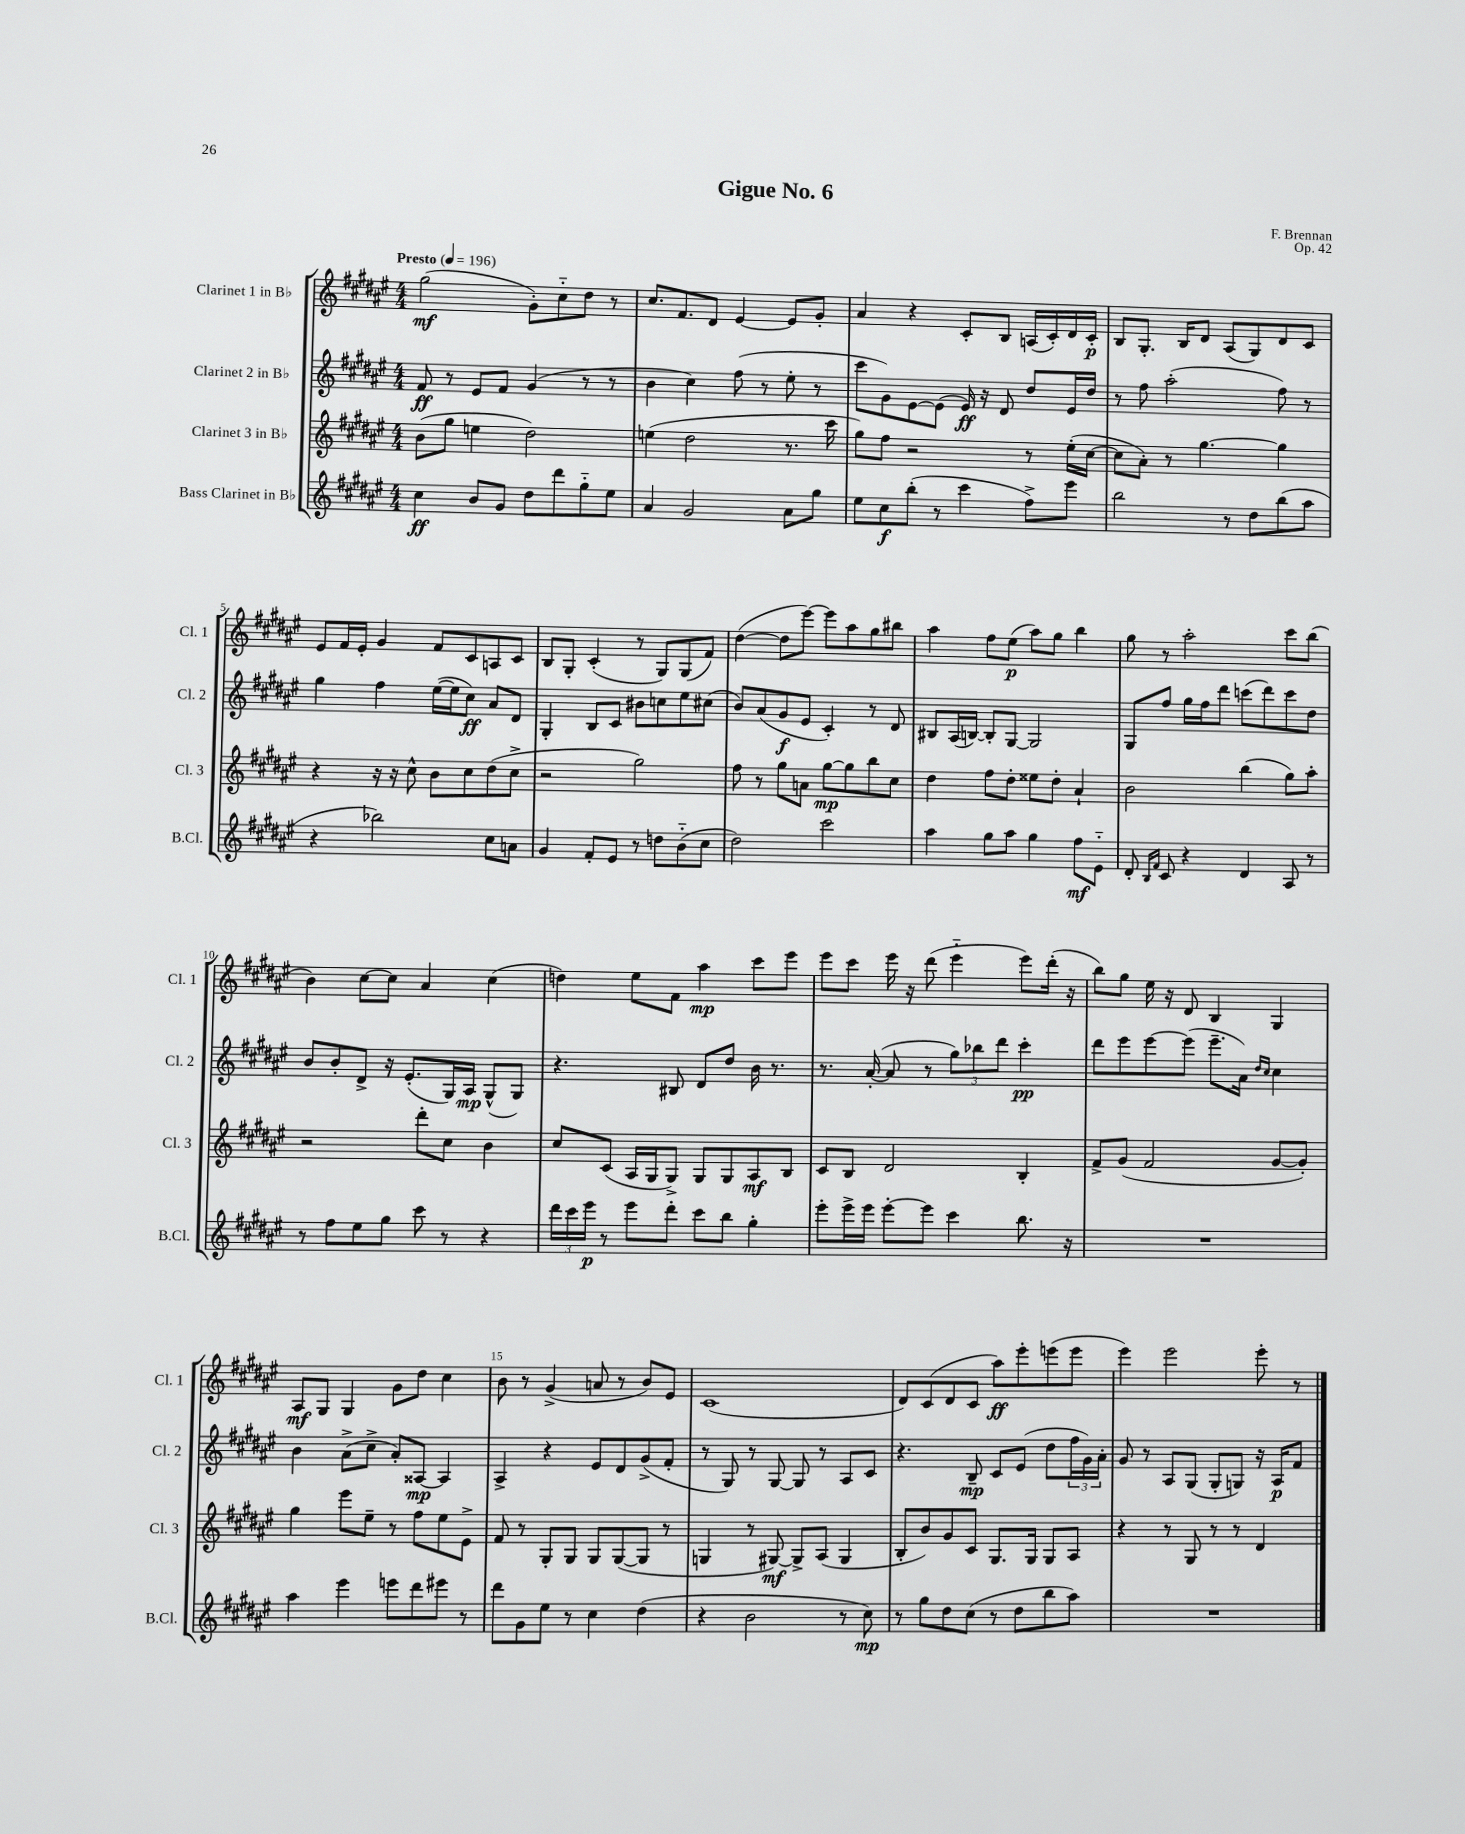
\header { title = "Gigue No. 6" composer = "F. Brennan" opus = "Op. 42" }
<<
\new StaffGroup <<
\new Staff = "s0" \with { instrumentName = "Clarinet 1 in Bb" shortInstrumentName = "Cl. 1" } {
    \clef treble \key fis \major \numericTimeSignature \time 4/4 \tempo "Presto" 4 = 196
    gis''2\mf( gis'8-.) cis''8-_ dis''8 r8 |
    cis''8. fis'8. dis'8 eis'4~ eis'8 gis'8-. |
    ais'4 r4 cis'8-. b8 a16( cis'16-.) dis'16 cis'16-.\p |
    b8 gis8.-. b16 dis'8 ais8( gis8) dis'8 cis'8 |
    eis'8 fis'16 eis'16-. gis'4 fis'8 cis'8 a8 cis'8 |
    b8 gis8-. cis'4-.( r8 gis8) gis8( fis'8) |
    dis''4~( dis''8 eis'''8~) eis'''8 ais''8 gis''8 bis''8 |
    ais''4 fis''8 eis''8\p( ais''8) gis''8 b''4 |
    gis''8 r8 ais''2-. cis'''8 b''8( |
    b'4) cis''8~ cis''8 ais'4 cis''4( |
    d''4) eis''8 fis'8 ais''4\mp cis'''8 eis'''8 |
    eis'''8 cis'''8 eis'''16 r16 dis'''8( eis'''4-_ eis'''8) dis'''16-.( r16 |
    b''8) gis''8 eis''16 r16 dis'8 b4 gis4 |
    ais8\mf gis8 gis4 gis'8 dis''8 cis''4 |
    b'8 r8 gis'4->( a'8 r8 b'8) eis'8 |
    cis'1( |
    dis'8) cis'8( dis'8 cis'8 ais''8\ff) eis'''8-. e'''8( e'''8 |
    eis'''4) eis'''2 eis'''8-. r8 \bar "|." |
}
\new Staff = "s1" \with { instrumentName = "Clarinet 2 in Bb" shortInstrumentName = "Cl. 2" } {
    \clef treble \key fis \major \numericTimeSignature \time 4/4
    fis'8\ff r8 eis'8 fis'8 gis'4( r8 r8 |
    b'4 cis''4) fis''8( r8 eis''8-. r8 |
    cis'''8 gis'8) eis'8~ eis'8( eis'16\ff) r16 dis'8 dis''8 eis'16 dis''16 |
    r8 fis''8 ais''2-.( fis''8) r8 |
    gis''4 fis''4 eis''16~( eis''16 cis''8\ff) ais'8 dis'8 |
    gis4-. b8 cis'8 bis'8 c''8 eis''8 cis''8( |
    b'8) ais'8( gis'8\f eis'8 cis'4-.) r8 dis'8 |
    bis8 ais16( b16~) b8-. gis8~ gis2 |
    gis8 fis''8 gis''16 fis''16 dis'''8 c'''8( dis'''8) c'''8 dis''8 |
    b'8 b'8-. dis'8-> r16 eis'8.-.( gis16) ais16\mp gis8-^( gis8) |
    r4. bis8 dis'8 dis''8 b'16 r8. |
    r8. ais'16~-.( ais'8 r8 \tuplet 3/2 { gis''8) bes''8 dis'''8 } cis'''4-.\pp |
    dis'''8 eis'''8 eis'''8~ eis'''8( eis'''8.-- ais'16) \grace { dis''16 cis''16 } cis''4 |
    b'4 ais'8->( cis''8-> ais'8-.) aisis8~\mp aisis4 |
    ais4-> r4 eis'8 dis'8 gis'8->( fis'8-. |
    r8 gis8) r8 gis8~ gis8 r8 ais8 cis'8 |
    r4. b8--\mp cis'8 eis'8( dis''8 \tuplet 3/2 { fis''16 gis'16) ais'16-. } |
    gis'8 r8 ais8 gis8( gis8-. g8) r16 ais16\p fis'8 \bar "|." |
}
\new Staff = "s2" \with { instrumentName = "Clarinet 3 in Bb" shortInstrumentName = "Cl. 3" } {
    \clef treble \key fis \major \numericTimeSignature \time 4/4
    b'8( gis''8 e''4 dis''2) |
    e''4( dis''2 r8. cis'''16 |
    gis''8) fis''8 r2 r8 eis''16-.( cis''16~ |
    cis''8 ais'8-.) r8 gis''4.~ gis''4 |
    r4 r16 r16 cis''8-^ b'8 cis''8 dis''8( cis''8-> |
    r2 gis''2) |
    fis''8 r8 gis''8 a'8 gis''8~\mp gis''8 b''8 cis''8 |
    dis''4 fis''8 dis''8-. eisis''8 dis''8-. ais'4-! |
    b'2 b''4( gis''8) ais''8-. |
    r2 dis'''8-. cis''8 b'4 |
    cis''8 cis'8( ais16 gis16 gis8->) gis8 gis8 ais8\mf b8 |
    cis'8 b8 dis'2 b4-. |
    fis'8-> gis'8( fis'2 gis'8~ gis'8-.) |
    gis''4 eis'''8 eis''8-- r8 fis''8 eis''8 eis'8-> |
    fis'8 r8 gis8-. gis8 gis8 gis8~( gis8 r8 |
    g4 r8 gis8~\mf) gis8-> ais8( gis4 |
    b8-. b'8) gis'8 cis'8 gis8. gis16 gis8 ais8 |
    r4 r8 gis8 r8 r8 dis'4 \bar "|." |
}
\new Staff = "s3" \with { instrumentName = "Bass Clarinet in Bb" shortInstrumentName = "B.Cl." } {
    \clef treble \key fis \major \numericTimeSignature \time 4/4
    cis''4\ff b'8 gis'8 dis''8 dis'''8 gis''8-_ eis''8 |
    ais'4 gis'2 ais'8 gis''8 |
    eis''8 cis''8\f b''8-.( r8 cis'''4 fis''8->) eis'''8 |
    b''2 r8 dis''8 b''8( ais''8 |
    r4 bes''2) cis''8 a'8 |
    gis'4 fis'8-. eis'8 r8 d''8 b'8-_( cis''8 |
    dis''2) cis'''2 |
    ais''4 gis''8 ais''8 gis''4 fis''8\mf eis'8-_ |
    dis'8-. \grace { b16 fis'16 } cis'8 r4 dis'4 ais8 r8 |
    r8 fis''8 eis''8 gis''8 cis'''8 r8 r4 |
    \tuplet 3/2 { dis'''16 cis'''16 eis'''16\p } r8 eis'''8 dis'''8-. cis'''8 b''8 gis''4-. |
    eis'''8-. eis'''16-> eis'''16 eis'''8~-. eis'''8 cis'''4 b''8. r16 |
    R1 |
    ais''4 eis'''4 e'''8 dis'''8 eis'''8 r8 |
    dis'''8 gis'8 eis''8 r8 cis''4 dis''4( |
    r4 b'2 r8 cis''8\mp) |
    r8 gis''8 dis''8 cis''8( r8 dis''8 b''8 ais''8) |
    R1 \bar "|." |
}
>>
>>
\layout { \context { \Score \override BarNumber.break-visibility = ##(#f #t #t) barNumberVisibility = #(every-nth-bar-number-visible 5) } }
